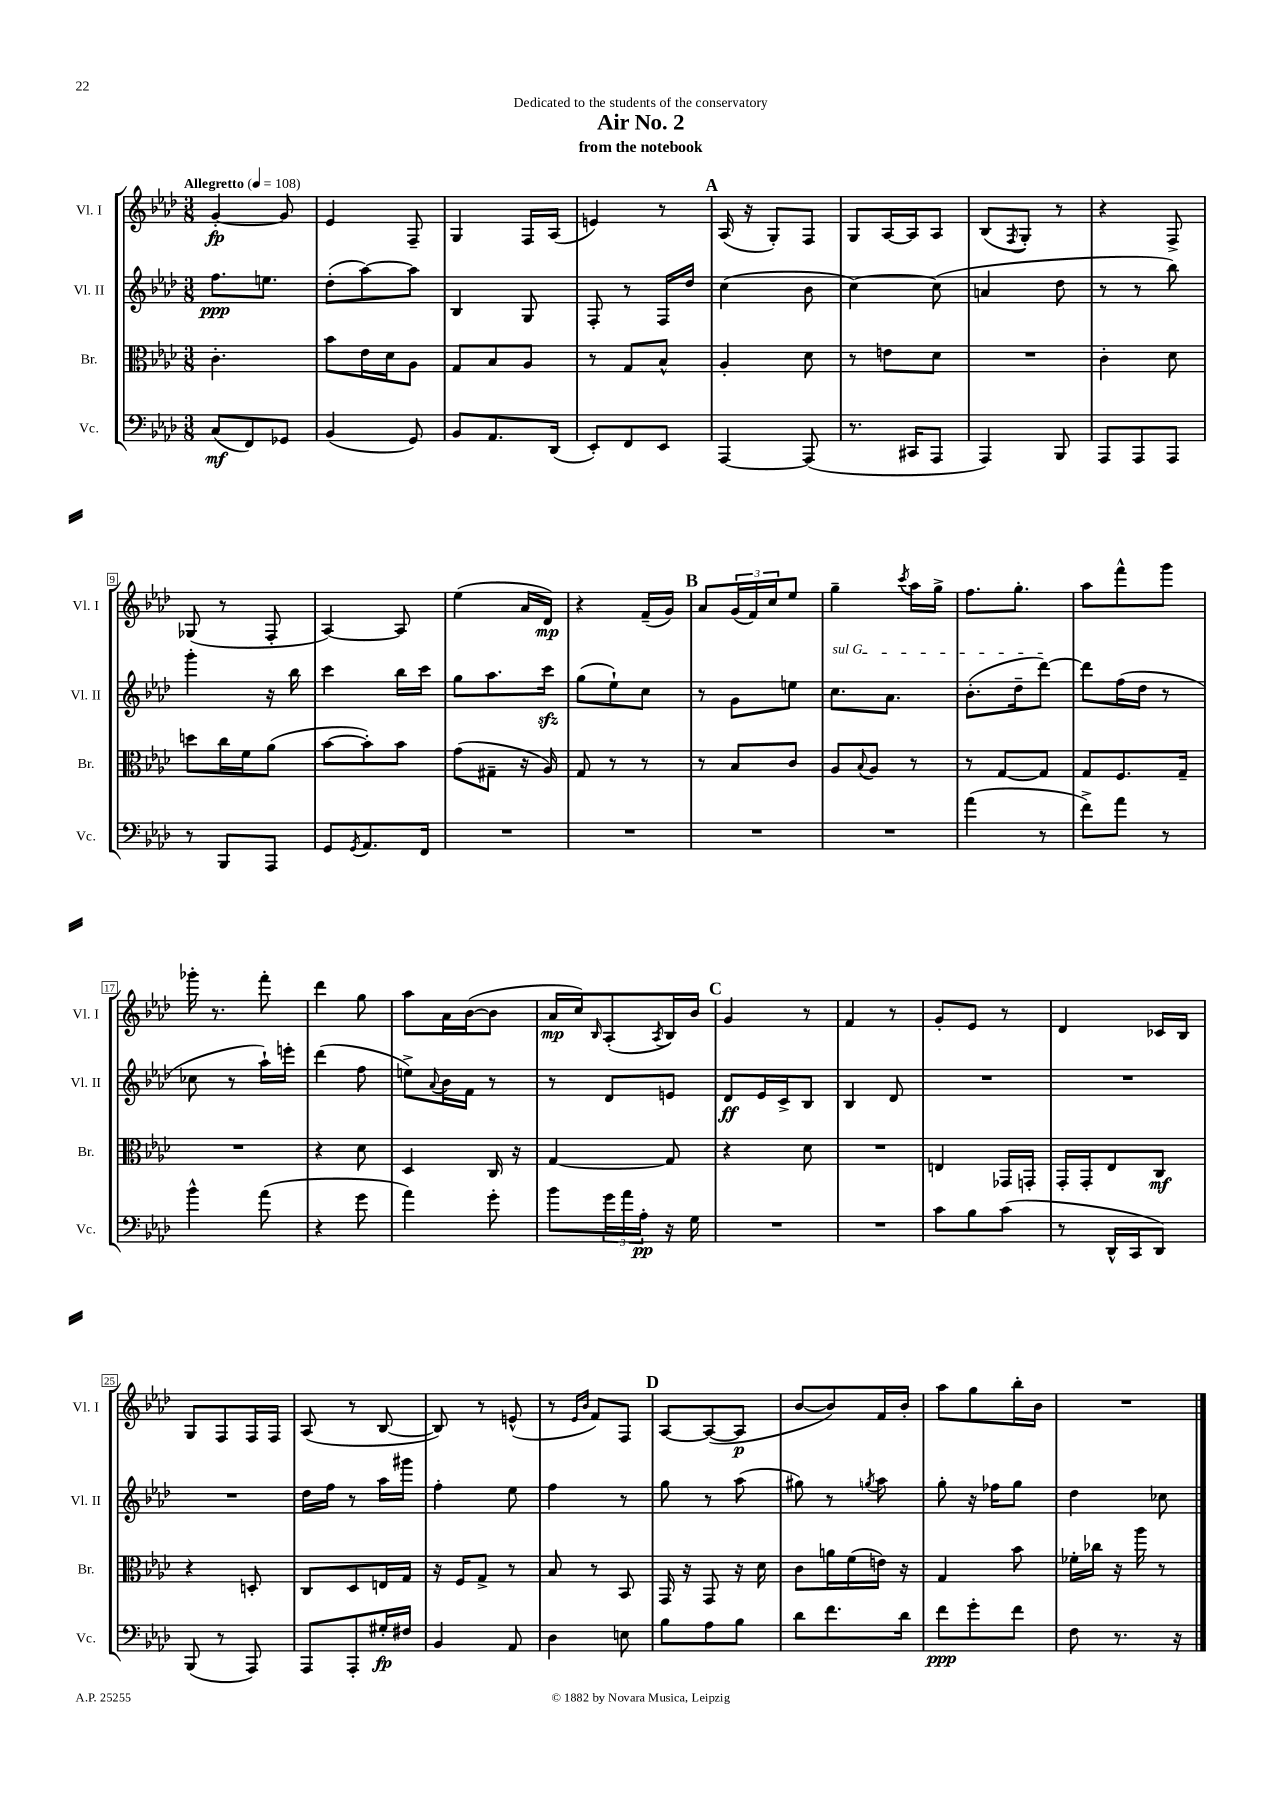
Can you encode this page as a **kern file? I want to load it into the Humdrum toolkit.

**kern	**kern	**kern	**kern
*staff4	*staff3	*staff2	*staff1
*clefF4	*clefC3	*clefG2	*clefG2
*k[b-e-a-d-]	*k[b-e-a-d-]	*k[b-e-a-d-]	*k[b-e-a-d-]
*M3/8	*M3/8	*M3/8	*M3/8
*MM108	*MM108	*MM108	*MM108
(8C	4.c'	8.ff	[4g'
8FF)	.	.	.
.	.	8.ee	.
8GG-	.	.	8g]
=	=	=	=
(4BB-	8b-	(8dd-'	4e-
.	16e-	[8aa-)	.
.	16d-	.	.
8GG)	8A-	8aa-]	8F~
=	=	=	=
8BB-	8G	4B-	4G
8.AA-	8B-	.	.
.	8A-	8G	16F
(16DD-	.	.	(16A-
=	=	=	=
8EE-')	8r	8F'	4e)
8FF	8G	8r	.
8EE-	8B-^^	16F	8r
.	.	16dd-	.
=	=	=	=
[4AAA-	4A-'	(4cc	(16A-
.	.	.	16r
.	.	.	8G')
(8AAA-]	8d-	8b-	8F
=	=	=	=
8.r	8r	[4cc)	8G
.	8e	.	[16A-
16CC#	.	.	16A-]
8AAA-	8d-	(8cc]	8A-
=	=	=	=
4AAA-)	4.r	4a	(8B-
.	.	.	8qF
.	.	.	8G')
8BBB-	.	8dd-	8r
=	=	=	=
8AAA-	4c'	8r	4r
8AAA-	.	8r	.
8AAA-	8d-	8bb-)	8F^
=	=	=	=
8r	8dd	4ggg'	(8G-
8BBB-	16cc	.	8r
.	16f	.	.
8AAA-	(8a-	16r	8F'
.	.	16bb-	.
=	=	=	=
8GG	[8b-	4ccc	[4A-)
8qGG	.	.	.
8.AA-	8b-'])	.	.
.	8b-	16bb-	8A-]
16FF	.	16ccc	.
=	=	=	=
4.r	(8g	8gg	(4ee-
.	8G#~	8.aa-	.
.	16r	.	16a-
.	16A-)	16ccc	16d-)
=	=	=	=
4.r	8G	(8gg	4r
.	8r	8ee-`)	.
.	8r	8cc	(16f~
.	.	.	16g)
=	=	=	=
4.r	8r	8r	8a-
.	8B-	8g	(24g
.	.	.	24f)
.	.	.	24cc
.	8c	8ee	8ee-
=	=	=	=
4.r	8A-	8.cc	4gg~
.	8qqB-	.	.
.	8A-	.	.
.	.	8.a-	.
.	.	.	8qccc
.	8r	.	16aa-
.	.	.	16gg^
=	=	=	=
(4a-	8r	(8.b-'	8.ff
.	[8G	.	.
.	.	16dd-~	8.gg'
8r	8G]	[8ddd-)	.
=	=	=	=
8f^)	8G	8ddd-]	8aa-
8a-	8.F	(16ff	8fff^^
.	.	16dd-	.
8r	.	8r	8ggg
.	16G~	.	.
=	=	=	=
4b-^^	4.r	8cc-	16ggg-'
.	.	.	8.r
.	.	8r	.
(8a-	.	16aa-`)	8fff'
.	.	16eee'	.
=	=	=	=
4r	4r	(4ddd-	4ddd-
8g	8d-	8ff	8gg
=	=	=	=
4a-)	4D-	8ee^)	8aa-
.	.	8qqa-	.
.	.	16b-	16a-
.	.	16f	([16b-
8g'	16C	8r	8b-]
.	16r	.	.
=	=	=	=
8b-	[4G	8r	16a-
.	.	.	16cc)
.	.	.	16qqB-
24g	.	8d-	(8A-'
24a-	.	.	.
24A-'	.	.	.
.	.	.	8qA-
16r	8G]	8e	16B-)
16G	.	.	16b-
=	=	=	=
4.r	4r	8d-	4g
.	.	16e-	.
.	.	16c^	.
.	8d-	8B-	8r
=	=	=	=
4.r	4.r	4B-	4f
.	.	8d-	8r
=	=	=	=
8c	4E	4.r	8g'
8B-	.	.	8e-
(8c	16GG-	.	8r
.	16GG'	.	.
=	=	=	=
8r	16GG'	4.r	4d-
.	16GG'	.	.
16DD-^^	8E-	.	.
16CC	.	.	.
8DD-)	8C	.	16c-
.	.	.	16B-
=	=	=	=
(8BBB-	4r	4.r	8G
8r	.	.	8F
8AAA-)	8D'	.	16F
.	.	.	16F
=	=	=	=
8AAA-	8C	16dd-	(8A-
.	.	16ff	.
8AAA-'	8D-	8r	8r
16G#'	16E	16aa-	[8B-
16F#	16G	16ggg#	.
=	=	=	=
4BB-	16r	4ff'	8B-])
.	16F	.	.
.	8G^	.	8r
8AA-	8r	8ee-	(8e^^
=	=	=	=
4D-	8B-	4ff	8r
.	.	.	16qqe-
.	.	.	16qqb-
.	8r	.	8f)
8E	8BB-	8r	8F
=	=	=	=
8B-	16GG	8gg	[8A-
.	16r	.	.
8A-	8GG	8r	(8A-_
8B-	16r	(8aa-	8A-]
.	16d-	.	.
=	=	=	=
8d-	8c	8gg#)	[8b-
8.f	16a	8r	8b-])
.	(16f	.	.
.	.	8qgg	.
.	16e)	8aa-	16f
16d-	16r	.	16b-'
=	=	=	=
8f	4G	8gg'	8aa-
8g'	.	16r	8gg
.	.	16ff-	.
8f	8b-	8gg	16bb-'
.	.	.	16b-
=	=	=	=
8F	16f-'	4dd-	4.r
.	16cc-	.	.
8.r	16r	.	.
.	16aa-	.	.
.	8r	8cc-	.
16r	.	.	.
==	==	==	==
*-	*-	*-	*-
